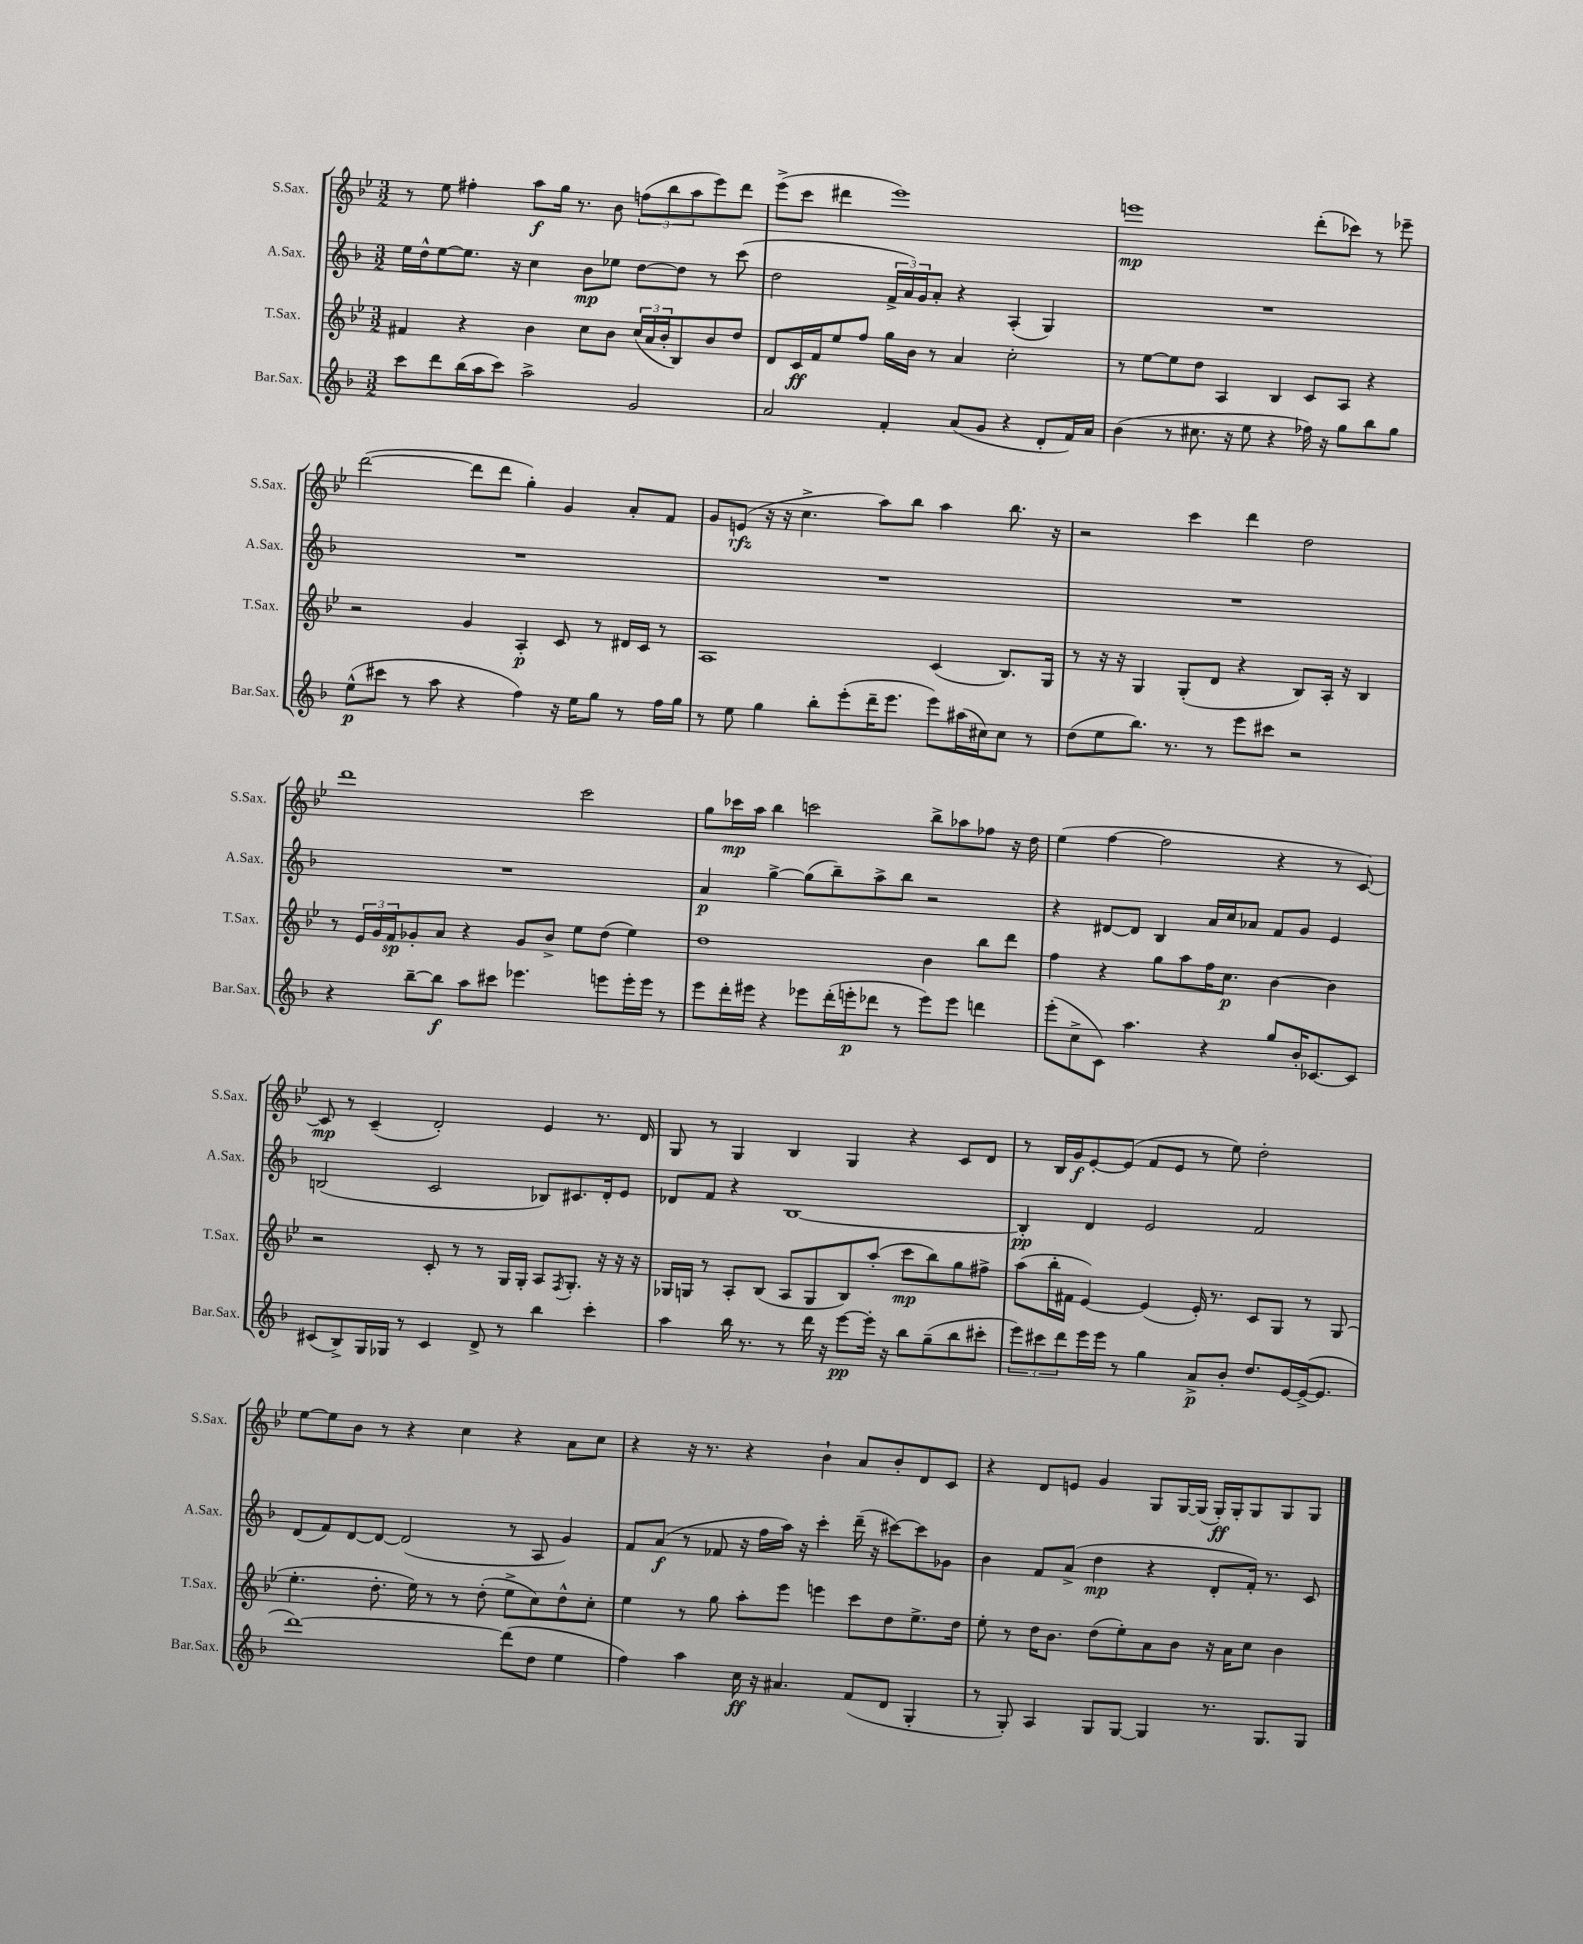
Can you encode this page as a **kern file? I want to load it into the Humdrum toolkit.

**kern	**dynam	**kern	**dynam	**kern	**dynam	**kern	**dynam
*part4	*part4	*part3	*part3	*part2	*part2	*part1	*part1
*staff4	*staff4	*staff3	*staff3	*staff2	*staff2	*staff1	*staff1
*I"Bar.Sax.	*	*I"T.Sax.	*	*I"A.Sax.	*	*I"S.Sax.	*
*I'Bar.Sax.	*	*I'T.Sax.	*	*I'A.Sax.	*	*I'S.Sax.	*
*clefG2	*	*clefG2	*	*clefG2	*	*clefG2	*
*k[b-]	*	*k[b-e-]	*	*k[b-]	*	*k[b-e-]	*
*M3/2	*	*M3/2	*	*M3/2	*	*M3/2	*
=14	=14	=14	=14	=14	=14	=14	=14
8ccc\L	.	4f#X/	.	16ee\LL	.	8r	.
.	.	.	.	16dd^^\J	.	.	.
8ddd\	.	.	.	[8ee\	.	8ee-\	.
(16bb-\L	.	4r	.	8.ee\J]	.	4ff#X'\	.
16aa\J	.	.	.	.	.	.	.
8ccc\J)	.	.	.	.	.	.	.
.	.	.	.	16r	.	.	.
2aa^\	.	4b-\	.	4cc\	.	8aa\L	f
.	.	.	.	.	.	16gg\Jk	.
.	.	.	.	.	.	8.r	.
.	.	8cc\L	.	8b-\L	mp	.	.
.	.	8b-\J	.	8ee-X\J	.	8b-\	.
2g/	.	(24cc/LL	.	[8dd\L	.	(12ffn\L	.
.	.	24a/	.	.	.	.	.
.	.	24b-'/J	.	.	.	12bb-\	.
.	.	8B-/)	.	8dd\J]	.	.	.
.	.	.	.	.	.	12aa\	.
.	.	8b-/	.	8r	.	8eee-\)	.
.	.	8dd/J	.	(8ccc\	.	8ddd\J	.
=15	=15	=15	=15	=15	=15	=15	=15
2a/	.	8d/L	.	2dd\	.	(8eee-^\L	.
.	.	16c/L	ff	.	.	8ccc\J	.
.	.	16f/J	.	.	.	.	.
.	.	8ee-/	.	.	.	4ddd#X\	.
.	.	8ff/J	.	.	.	.	.
4f'/	.	16gg\LL	.	24f^/LL	.	1eee-)	.
.	.	.	.	24a/)	.	.	.
.	.	16b-\JJ	.	.	.	.	.
.	.	.	.	24g/J	.	.	.
.	.	8r	.	8a'/J	.	.	.
(8a/L	.	4a/	.	4r	.	.	.
8g/J	.	.	.	.	.	.	.
4r	.	2cc'\	.	(4A'/	.	.	.
8d'/L	.	.	.	4G/)	.	.	.
16f/L)	.	.	.	.	.	.	.
16a/JJ	.	.	.	.	.	.	.
=16	=16	=16	=16	=16	=16	=16	=16
(4b-\	.	8r	.	1.r	.	1eeen	mp
.	.	[8ee-\L	.	.	.	.	.
8r	.	8ee-\]	.	.	.	.	.
8.cc#X\	.	8dd\J	.	.	.	.	.
.	.	4A/	.	.	.	.	.
16r	.	.	.	.	.	.	.
8ee\	.	.	.	.	.	.	.
4r	.	4B-/	.	.	.	.	.
16ff-X\)	.	8c/L	.	.	.	(8ddd'\L	.
16r	.	.	.	.	.	.	.
8gg\L	.	8A/J	.	.	.	8ccc-X\J)	.
8bb-\	.	4r	.	.	.	8r	.
8gg\J	.	.	.	.	.	8eee-X~\	.
!!LO:LB:g=z
=17	=17	=17	=17	=17	=17	=17	=17
(8ee^^\L	p	2r	.	1.r	.	([2ddd\	.
8ccc#X\J	.	.	.	.	.	.	.
8r	.	.	.	.	.	.	.
8aa\	.	.	.	.	.	.	.
4r	.	4g/	.	.	.	8ddd\L]	.
.	.	.	.	.	.	8ddd\J	.
4ff\)	.	4A'/	p	.	.	4gg'\)	.
16r	.	8c/	.	.	.	4g/	.
16ee\KL	.	.	.	.	.	.	.
8gg\J	.	8r	.	.	.	.	.
8r	.	16d#X/LL	.	.	.	8a'/L	.
.	.	16c/JJ	.	.	.	.	.
16ff\LL	.	8r	.	.	.	8f/J	.
16gg\JJ	.	.	.	.	.	.	.
=18	=18	=18	=18	=18	=18	=18	=18
8r	.	1A	.	1.r	.	8g/L	.
8ee\	.	.	.	.	.	(8en/J	rfz
4gg\	.	.	.	.	.	16r	.
.	.	.	.	.	.	16r	.
.	.	.	.	.	.	4.cc^\	.
8bb-'\L	.	.	.	.	.	.	.
(8eee'\	.	.	.	.	.	.	.
16ddd~\K	.	.	.	.	.	8aa\L)	.
8.eee\J	.	.	.	.	.	.	.
.	.	.	.	.	.	8bb-\J	.
8eee\L)	.	(4c/	.	.	.	4aa\	.
(16aa#X\L	.	.	.	.	.	.	.
16cc#X\J)	.	.	.	.	.	.	.
8cc#\J	.	8.B-/L)	.	.	.	8.bb-\	.
8r	.	.	.	.	.	.	.
.	.	16G/Jk	.	.	.	16r	.
=19	=19	=19	=19	=19	=19	=19	=19
(8dd\L	.	8r	.	1.r	.	2r	.
8ee\	.	16r	.	.	.	.	.
.	.	16r	.	.	.	.	.
8.bb-\J)	.	4G/	.	.	.	.	.
8.r	.	.	.	.	.	.	.
.	.	(8G'/L	.	.	.	4ccc\	.
8r	.	8d/J	.	.	.	.	.
8eee\L	.	4r	.	.	.	4ddd\	.
8ccc#X\J	.	.	.	.	.	.	.
2r	.	8B-/L)	.	.	.	2dd\	.
.	.	16A'/Jk	.	.	.	.	.
.	.	16r	.	.	.	.	.
.	.	4B-/	.	.	.	.	.
!!LO:LB:g=z
=20	=20	=20	=20	=20	=20	=20	=20
4r	.	8r	.	1.r	.	1ddd	.
.	.	24e-/LL	.	.	.	.	.
.	.	24g/	.	.	.	.	.
.	.	24f/J	sp	.	.	.	.
[8bb-~\L	.	8g-X'/	.	.	.	.	.
8bb-\J]	f	8a/J	.	.	.	.	.
8aa\L	.	4r	.	.	.	.	.
8ccc#X\J	.	.	.	.	.	.	.
4.eee-X\	.	8g-/L	.	.	.	.	.
.	.	8b-^/J	.	.	.	.	.
.	.	8ee-\L	.	.	.	2ccc\	.
8eeen\L	.	(8dd\J	.	.	.	.	.
16eee'\L	.	4ee-\)	.	.	.	.	.
16eee\JJ	.	.	.	.	.	.	.
8r	.	.	.	.	.	.	.
=21	=21	=21	=21	=21	=21	=21	=21
8eee\L	.	1dd	.	4a/	p	8gg\L	.
16ddd'\L	.	.	.	.	.	16ccc-X\L	mp
16eee#X\JJ	.	.	.	.	.	16aa\JJ	.
4r	.	.	.	[4gg^\	.	4bb-\	.
8eee-X\L	.	.	.	(8gg\L]	.	2cccn\	.
(16ddd'\L	.	.	.	8bb-~\)	.	.	.
16eeen'\J	p	.	.	.	.	.	.
8ddd-X\J	.	.	.	8aa^\	.	.	.
8r	.	.	.	8bb-\J	.	.	.
8eee\L)	.	4b-\	.	2r	.	8bb-^\L	.
8eee\J	.	.	.	.	.	8aa-X\	.
4dddn\	.	8bb-\L	.	.	.	8ff-X\J	.
.	.	8ddd\J	.	.	.	16r	.
.	.	.	.	.	.	16dd\	.
=22	=22	=22	=22	=22	=22	=22	=22
(8eee'\L	.	4ff\	.	4r	.	(4ee-\	.
8cc^\	.	.	.	.	.	.	.
8c\J)	.	4r	.	[8d#X/L	.	[4ff\	.
4.aa\	.	.	.	8d#/J]	.	.	.
.	.	8gg\L	.	4B-/	.	2ff\]	.
.	.	8aa\	.	.	.	.	.
4r	.	16ff\K	.	16a/LL	.	.	.
.	.	8.cc\J	p	16cc/J	.	.	.
.	.	.	.	8a-X/J	.	.	.
8gg/L	.	[4b-\	.	8f/L	.	4r	.
16b-'/K	.	.	.	8g/J	.	.	.
[8.c-X/	.	.	.	.	.	.	.
.	.	4b-\]	.	4e/	.	8r	.
8c-/J]	.	.	.	.	.	[8c/)	.
!!LO:LB:g=z
=23	=23	=23	=23	=23	=23	=23	=23
(8c#X/L	.	2r	.	(2Bn/	.	8c/]	mp
8B-^/)	.	.	.	.	.	8r	.
16G/L	.	.	.	.	.	(4c~/	.
16G-X/JJ	.	.	.	.	.	.	.
8r	.	.	.	.	.	.	.
4c#/	.	8c'/	.	2c/	.	2d'/)	.
.	.	8r	.	.	.	.	.
8d^/	.	8r	.	.	.	.	.
8r	.	16G/LL	.	.	.	.	.
.	.	16G'/JJ	.	.	.	.	.
4bb-\	.	8A/L	.	8B-X/L)	.	4e-/	.
.	.	8qF/	.	.	.	.	.
.	.	8.G'/J	.	8.c#X/	.	.	.
4ccc'\	.	.	.	.	.	8.r	.
.	.	16r	.	16d'/k	.	.	.
.	.	16r	.	8e/J	.	.	.
.	.	16r	.	.	.	16d/	.
=24	=24	=24	=24	=24	=24	=24	=24
4aa\	.	16G-X/LL	.	8d-X/L	.	8G/	.
.	.	16Gn/JJ	.	.	.	.	.
.	.	8r	.	8f/J	.	8r	.
16bb-\	.	8A'/L	.	4r	.	4G/	.
8.r	.	.	.	.	.	.	.
.	.	(8B-/J	.	.	.	.	.
8r	.	8A/L	.	[1B-	.	4B-/	.
16ddd\	.	8G/	.	.	.	.	.
16r	.	.	.	.	.	.	.
[8eee\L	pp	8B-/)	.	.	.	4G/	.
16eee'\Jk]	.	(8aa'/J	.	.	.	.	.
16r	.	.	.	.	.	.	.
8bb-\L	.	8ccc\L	mp	.	.	4r	.
(8gg~\	.	8bb-\)	.	.	.	.	.
8bb-\	.	8gg\	.	.	.	8c/L	.
8ccc#X'\J	.	8ff#X^\J	.	.	.	8d/J	.
=25	=25	=25	=25	=25	=25	=25	=25
12eee\L)	.	(8aa\L	.	4B-'/]	pp	8r	.
12ccc#X\	.	.	.	.	.	.	.
.	.	16bb-'\L	.	.	.	16B-/LL	.
12ddd\	.	.	.	.	.	.	.
.	.	16f#X\JJ	.	.	.	16g/J	f
16eee\L	.	[4e-/)	.	4d/	.	[8e-'/	.
16eee\JJ	.	.	.	.	.	.	.
8r	.	.	.	.	.	(8e-/J]	.
4gg\	.	(4e-/]	.	2e/	.	8f/L	.
.	.	.	.	.	.	8e-/J	.
8a^/L	p	16e-'/)	.	.	.	8r	.
.	.	8.r	.	.	.	.	.
8b-'/J	.	.	.	.	.	8ee-\)	.
8.dd/L	.	8c/L	.	2f/	.	2dd'\	.
.	.	8G/J	.	.	.	.	.
[16e/L	.	.	.	.	.	.	.
(16e^/J_	.	8r	.	.	.	.	.
8.e/J]	.	.	.	.	.	.	.
.	.	(8G/	.	.	.	.	.
!!LO:LB:g=z
=26	=26	=26	=26	=26	=26	=26	=26
[1ddd)	.	4.ee-'\	.	(8d/L	.	[8ee-\L	.
.	.	.	.	8f/)	.	8ee-\]	.
.	.	.	.	[8d/	.	8b-\J	.
.	.	8.dd'\	.	8d/J_	.	8r	.
.	.	.	.	(2d/]	.	4r	.
.	.	16ee-\)	.	.	.	.	.
.	.	8r	.	.	.	.	.
.	.	8r	.	.	.	4cc\	.
.	.	(8dd'\	.	.	.	.	.
(8ddd\L]	.	8ee-^\L	.	8r	.	4r	.
8dd\J	.	8cc\)	.	8A/	.	.	.
4ee\	.	8dd^^\	.	4g/)	.	8a\L	.
.	.	8cc'\J	.	.	.	8cc\J	.
=27	=27	=27	=27	=27	=27	=27	=27
4ff\)	.	4ee-\	.	8f/L	.	4r	.
.	.	.	.	(8a/J	f	.	.
4aa\	.	8r	.	8r	.	16r	.
.	.	.	.	.	.	8.r	.
.	.	8gg\	.	8f-X/	.	.	.
16cc\	ff	8aa'\L	.	16r	.	4r	.
16r	.	.	.	16ff\LL	.	.	.
4.a#X/	.	8eee-\J	.	16aa\JJ)	.	.	.
.	.	.	.	16r	.	.	.
.	.	4eeen\	.	4ccc'\	.	4b-`\	.
(8f/L	.	8ccc\L	.	(16ddd~\	.	8a/L	.
.	.	.	.	16r	.	.	.
8d/J	.	8dd\	.	[8ccc#X\L)	.	8b-'/	.
4G'/	.	8.ee-^\	.	8ccc#\]	.	8d/	.
.	.	.	.	8g-X\J	.	8c/J	.
.	.	16dd\Jk	.	.	.	.	.
=28	=28	=28	=28	=28	=28	=28	=28
8r	.	8ee-'\	.	4b-\	.	4r	.
8G'/)	.	8r	.	.	.	.	.
4A/	.	16dd\KL	.	8f/L	.	8d/L	.
.	.	8.b-\J	.	.	.	.	.
.	.	.	.	(8a^/J	.	8en/J	.
8G/L	.	(8dd\L	.	4dd\	mp	4g/	.
[8G/J	.	8ee-'\)	.	.	.	.	.
4G/]	.	8a\	.	4r	.	8G/L	.
.	.	8b-\J	.	.	.	[16G/L	.
.	.	.	.	.	.	(16G/JJ]	.
8.r	.	16r	.	8d'/L	.	16G'/LL)	ff
.	.	16a\KL	.	.	.	16G'/J	.
.	.	8cc\J	.	16f'/Jk)	.	8G/	.
8.G/L	.	.	.	8.r	.	.	.
.	.	4b-\	.	.	.	8G/	.
8G/J	.	.	.	8c/	.	8G/J	.
==	==	==	==	==	==	==	==
*-	*-	*-	*-	*-	*-	*-	*-
